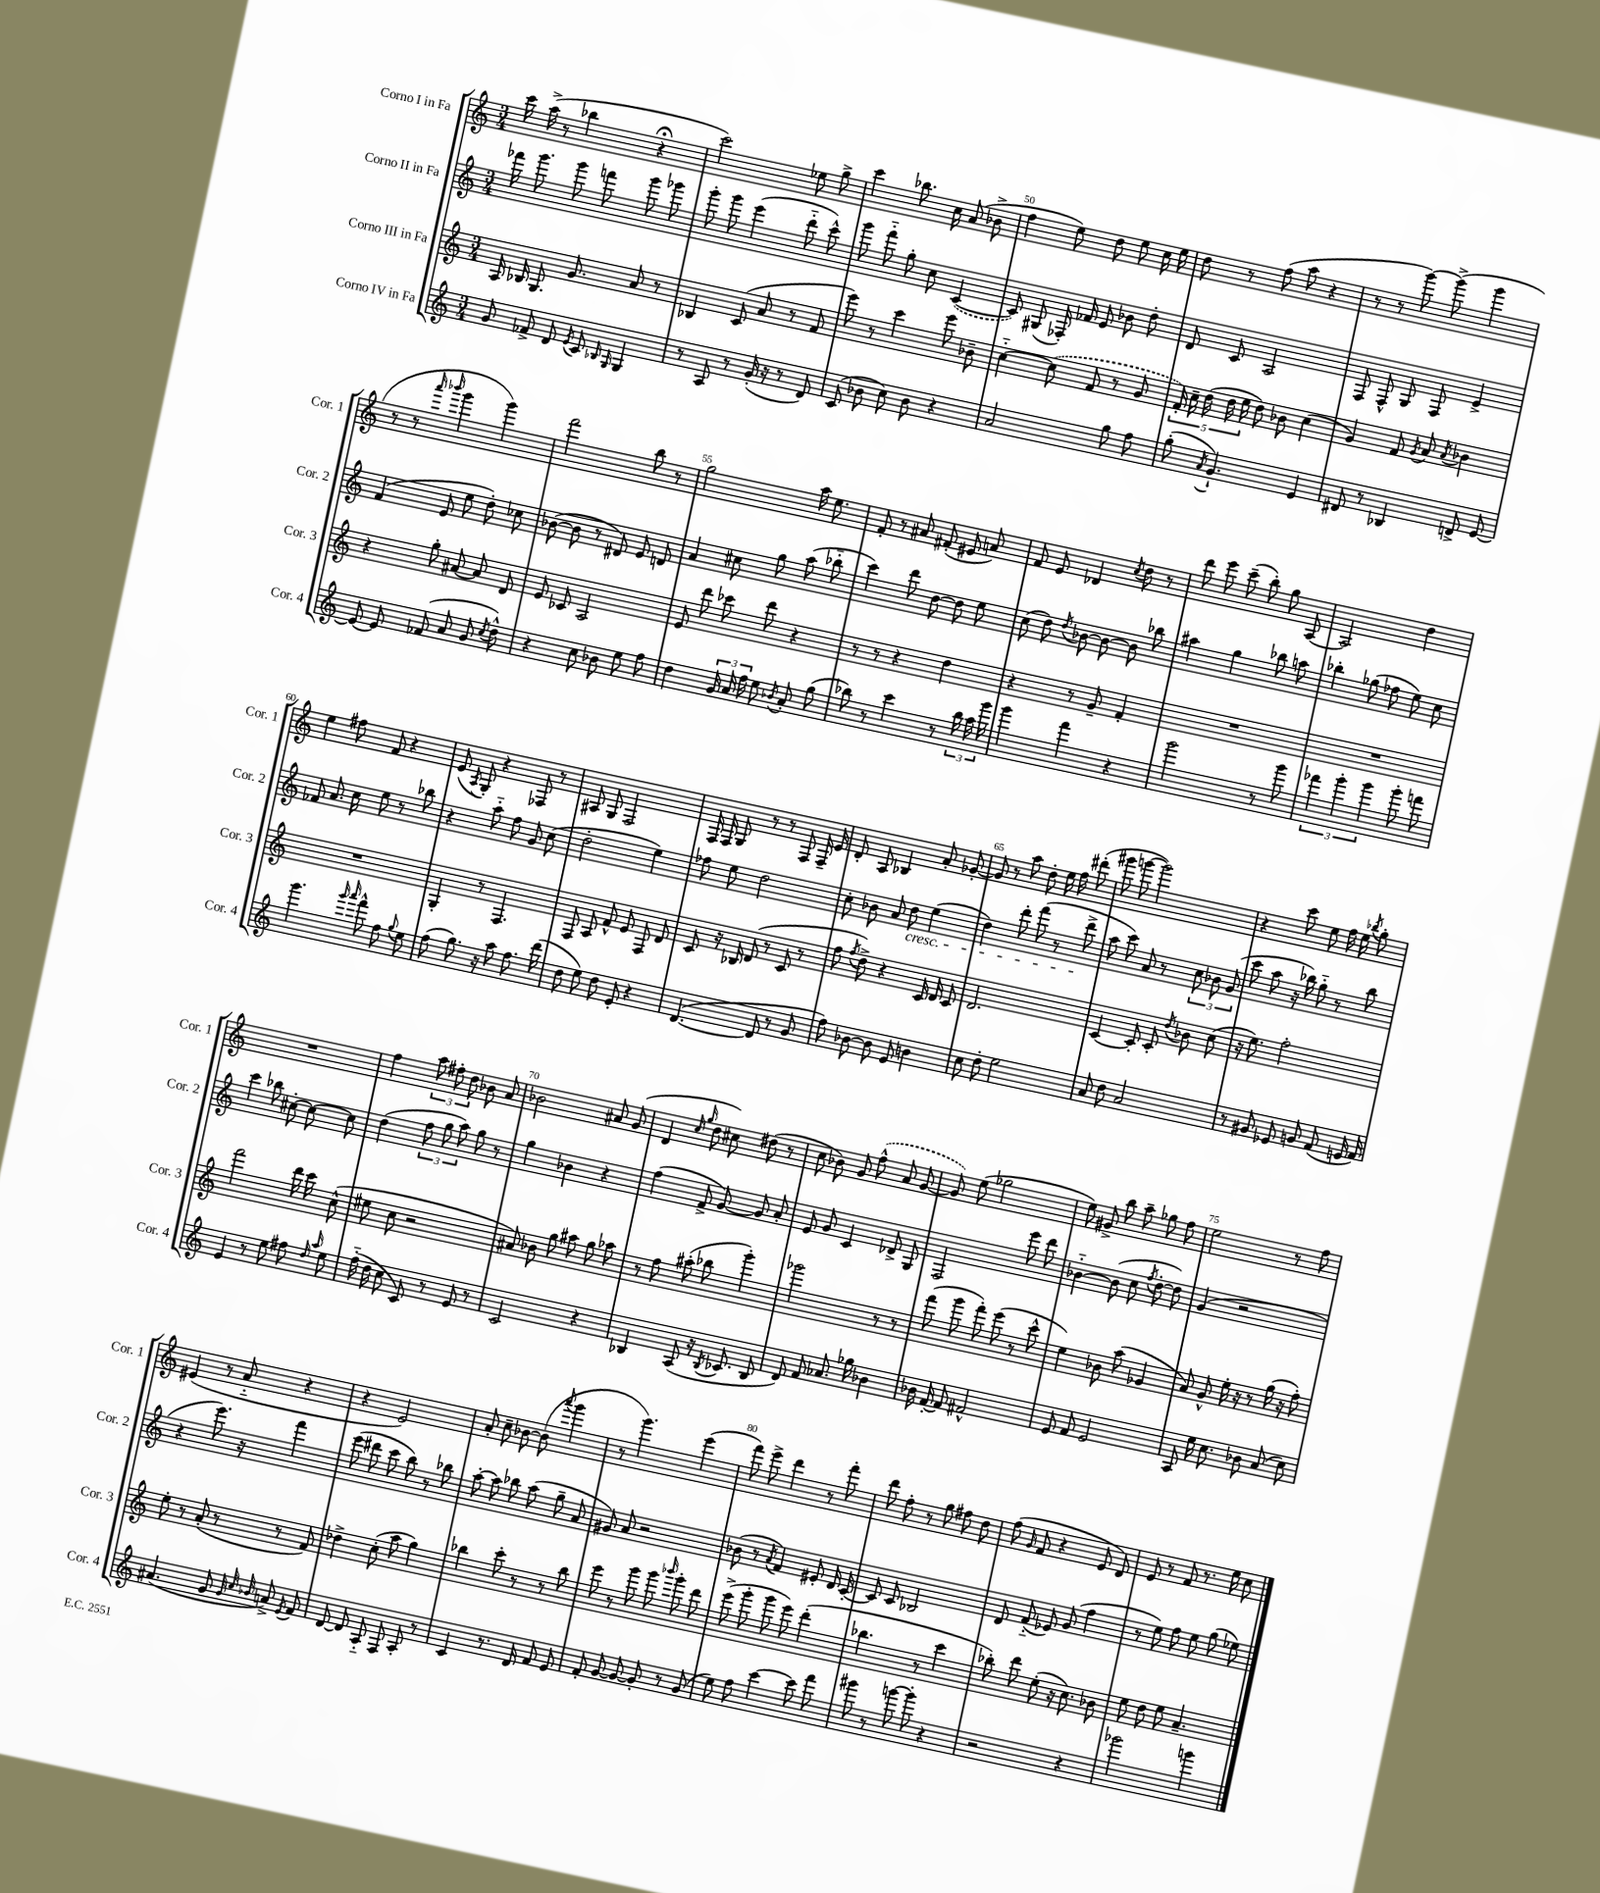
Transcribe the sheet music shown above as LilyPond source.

<<
\new StaffGroup <<
\new Staff = "s0" \with { instrumentName = "Corno I in Fa" shortInstrumentName = "Cor. 1" } {
    \clef treble \key c \major \numericTimeSignature \time 3/4
    \autoBeamOff c'''16 a''16->( r8 bes''4 r4\fermata |
    c'''2) ees''8 g''8-> |
    c'''4 bes''8. c''16 a'8( bes'8-> |
    f''4 e''8) d''8 e''8 c''16 e''16 |
    d''8 r8 f''8( a''8 r4 |
    r8 r8 g'''8~) g'''8->( g'''4 |
    r8 r8 \grace { a'''16 bes'''16 } g'''4 g'''4) |
    f'''2 b''8 r8 |
    g''2 a''16 e''8. |
    f'8-. r8 ais'8 fis'8-.( eis'8 a'8) |
    f'8 e'8 des'4 \acciaccatura { c''8 } d''8 r8 |
    d'''8 e'''8 c'''8--( b''8-.) g''8 a8~ |
    a2 d''4 |
    e''4 fis''8 f'8 r4 |
    e'8( \acciaccatura { a8 } g8-.) r4 fes8 r8 |
    ais8 g8 f2 |
    f16 f16 g8 r8 r8 f8 f16-- e'16 |
    d'8-. a8 bes4 a'8-. ges'8~-. |
    ges'8 r8 a''8 d''8-. e''16 f''16 dis'''8-.( |
    gis'''8 g'''8~ g'''2) |
    r4 c'''8 e''8 f''16 e''16 \acciaccatura { bes''8 } g''8-. |
    R2. |
    f''4 \tuplet 3/2 { a''8 fis''8-. d''8 } bes'8 a'8 |
    bes'2 ais'8 g'8( |
    d'4 \grace { c''16 g''16 } d''8 cis''8) dis''8( r8 |
    c''8 bes'8) g'8 \once \slurDashed f''8-^( a'8 g'8~ |
    g'8) e''8( ges''2 |
    e''8) gis'8-> b''8 a''8-- ges''8 f''8 |
    e''2 r8 f''8 |
    eis'4( r8 a'8-_ r4 |
    r4 e'2) |
    a'8-. c''8-- bes'8~ bes'8( \appoggiatura { a'''8 } g'''4 |
    r8 g'''4.) e'''4( |
    f'''8) e'''8-> d'''4 r8 f'''8-. |
    d'''8 f''8-. r8 g''8 fis''8 d''8 |
    f''8( \grace { g'16 } f'8 r4 e'8 d'8) |
    e'8 r8 f'8 r8. e''16 c''8 \bar "|." |
}
\new Staff = "s1" \with { instrumentName = "Corno II in Fa" shortInstrumentName = "Cor. 2" } {
    \clef treble \key c \major \numericTimeSignature \time 3/4
    \autoBeamOff fes'''16 g'''8. g'''8 f'''8 g'''8 ges'''8 |
    g'''8-. g'''8 e'''4( d'''8-_ c'''8-^) |
    g'''8 f'''8-_ g''8-. c''8 \once \slurDashed c'4~( |
    c'8) gis8( fes16-.) fes'16 e'8 bes'8 d''8-. |
    d'8 c'8 a2 |
    f8 f8-^ g8 f8 e'4-> |
    f'4( e'8 e''8 d''8-.) ces''8 |
    bes'8~( bes'8 r8 dis'8) e'8 d'8 |
    a'4 cis''8 g''8 a''8( bes''8-_ |
    c'''4) d'''8 d''8~ d''8 e''8 |
    c''8( d''8) \acciaccatura { d''8 } bes'8~ bes'8~ bes'8 bes''8 |
    ais''4 g''4 bes''8 a''8 |
    bes''4-. ges''8( fes''8 e''8) c''8 |
    fes'8 a'8. c''16 e''8 r8 bes''8 |
    r4 a''8-_ f''8 g'8 c''8( |
    d''2-. e''4) |
    fes''8 e''8 d''2 |
    c''8-. bes'8 a'8 d''8\cresc e''4( |
    d''4) d'''8-. f'''8( r8 d'''8->\! |
    a''8 c'''8) a'8 r8 \tuplet 3/2 { c''8 bes'8 g'8( } |
    c'''8 a''8 r16 bes''16) g''8-_ r8 bes''8 |
    c'''4 bes''8 cis''8~-. cis''8~ cis''8 |
    d''4( \tuplet 3/2 { f''8 g''8 a''8) } g''8 r8 |
    g''4 bes'4 r4 |
    f''4( f'8-> g'8~) g'8 a'8-. |
    e'8 g'8 c'4 des'8-> g8 |
    f2 e'''8 d'''8 |
    bes'4~-_ bes'8( c''8 \acciaccatura { f''8 } d''8~-. d''8) |
    g'4( r2 |
    r4 e'''8.) r16 f'''4 |
    e'''8( dis'''8 c'''8 b''8) r8 bes''8 |
    a''8~-. a''8 bes''8 a''8( g''8-- a'8 |
    gis'8) a'8 r2 |
    bes'8( r8 \acciaccatura { a'8 } f'4) eis'8-. d'16 c'16~-. |
    c'8 c'8 bes2 |
    d'8 f'8-_( ees'8) g'8( f''4 |
    r8 e''8) f''8 e''8 g''8( ees''8) \bar "|." |
}
\new Staff = "s2" \with { instrumentName = "Corno III in Fa" shortInstrumentName = "Cor. 3" } {
    \clef treble \key c \major \numericTimeSignature \time 3/4
    \autoBeamOff a16 bes16 g8. g'8. a'8 r8 |
    bes4 c'8( a'8 r8 f'8 |
    e'''8) r8 c'''4 e'''8 bes'8-- |
    c''4~-_ \once \slurDashed c''8( f'8 r8 g'8 |
    \tuplet 5/4 { f'16-.) c''16-- d''16( d''16 e''16 } d''8) bes'8 c''4( |
    g'4) f'8 \acciaccatura { g'8 } a'8 \acciaccatura { a'8 } bes'4 |
    r4 g''8-. ais'8~ ais'8 d'8 |
    e'8 ces'8 a2 |
    e'8 d'''8 ces'''8 d'''8 r4 |
    r8 r8 r4 d''4 |
    r4 r8 g'8-- f'4-. |
    R2. |
    R2. |
    R2. |
    g4-. r8 f4. |
    f8 a8 f'8-^ e'8 f8 d'8 |
    c'8 r16 bes16 d'8( r8 c'8 r8 |
    f''8 \acciaccatura { f''8 } d''8->) r4 c'16 d'16 c'8 |
    d'2. |
    c'4~ c'8-. c'8-. \acciaccatura { d''8 } bes'8 c''8( |
    r16 e''8.) f''2-. |
    f'''2 d'''16 c'''16 c''8-^( |
    eis''8 c''8 r2 |
    ais'8) bes'8 g''8 ais''8 g''8 aes''8 |
    r8 f''8 ais''8-.( bes''8 g'''4-.) |
    ges'''2 r8 r8 |
    f'''8( g'''8 f'''8-.) e'''8( r8 c'''8-^ |
    e''4) bes'8 a''8( ges'4 |
    a'8) g'8-^ e''16-. r16 r8 g''16( r16 f''8-.) |
    e''8-. r8 a'8-.( r8 r8 f'8) |
    des''4-> c''8-.( a''8 g''4) |
    bes''4 c'''8-. r8 r8 bes''8 |
    e'''8 r8 g'''8 g'''8 \grace { bes'''16 } g'''8-. d'''8 |
    e'''8->( g'''8-. g'''8 e'''8) d'''4-.( |
    bes''4. r8 c'''4 |
    bes''8-.) d'''8 e''8-.( r16 c''8.) bes'8 |
    e''8 d''8 e''8 a'4.-- \bar "|." |
}
\new Staff = "s3" \with { instrumentName = "Corno IV in Fa" shortInstrumentName = "Cor. 4" } {
    \clef treble \key c \major \numericTimeSignature \time 3/4
    \autoBeamOff g'8 fes'8-> d'8 \acciaccatura { e'8 } c'8 \grace { bes16 g16 } g4 |
    r8 a8 r8 g'16-.( r16 r8 d'8) |
    c'8( bes'8 c''8) bes'8 r4 |
    a'2 g''8 f''8 |
    g''8-.( \acciaccatura { a'8 } g'4.-!) e'4 |
    dis'8 r8 bes4 d'8-> e'8~ |
    e'8~ e'8 fes'8( a'8 g'8 \acciaccatura { c''8 } d''8-^) |
    r4 c''8 bes'8 e''8 f''8 |
    d''4 \tuplet 3/2 { g'16 a'16 f''16 } e''8 \acciaccatura { bes'8 } a'8-. g''8( |
    bes''8) r8 c'''4 r8 \tuplet 3/2 { bes''16 a''16 g'''16 } |
    g'''4 f'''4 r4 |
    g'''2 r8 g'''8 |
    \tuplet 3/2 { fes'''4 g'''4-. g'''4 } g'''8-. f'''8 |
    g'''4. \grace { g'''16 a'''16 } f'''8-^ f''8 \appoggiatura { g''8 } e''8 |
    f''8( g''8.) r16 a''8 f''8. d'''16( |
    d''8 e''8) d''8 e'8-. r4 |
    d'4.~( d'8 r8 g'8 |
    f''8) bes'8~ bes'8 e'8 b'4 |
    c''8 d''8-. e''2 |
    a'8 d''8 a'2 |
    r8 gis'8 ees'8 g'8 f'8( e'16 f'16) |
    e'4 r8 e''8 fis''8 \grace { d''16 a''16 } e''8 |
    f''16-_( d''16 c''8 c'8) r8 e'8 r8 |
    c'2 r4 |
    bes4 a8( r16 \acciaccatura { bes8 } ces'8. bes8 |
    d'8) f'8 aes'8. ges''16 bes'4 |
    bes'16 f'16~-. f'8 fis'2-^ |
    e'8 f'8 e'2 |
    a8 e''16 c''8. bes'8 a'8( c''8) |
    ais'4.( g'8 \grace { g'32 c''32 bes'32 } a'8->) \acciaccatura { e'8 } f'8 |
    d'8~ d'8 a8-_ f8 a8-. r8 |
    c'4 r8. d'16 f'8 e'8 |
    f'8-. g'8~ g'8~ g'8-. r8 g'8( |
    e''8) f''8 c'''4~ c'''8 f'''8 |
    gis'''8 r8 g'''8~ g'''8-. r4 |
    r2 r4 |
    ges'''2 g'''4 \bar "|." |
}
>>
>>
\layout { \context { \Score currentBarNumber = #47 \override BarNumber.break-visibility = ##(#f #t #t) barNumberVisibility = #(every-nth-bar-number-visible 5) } }
